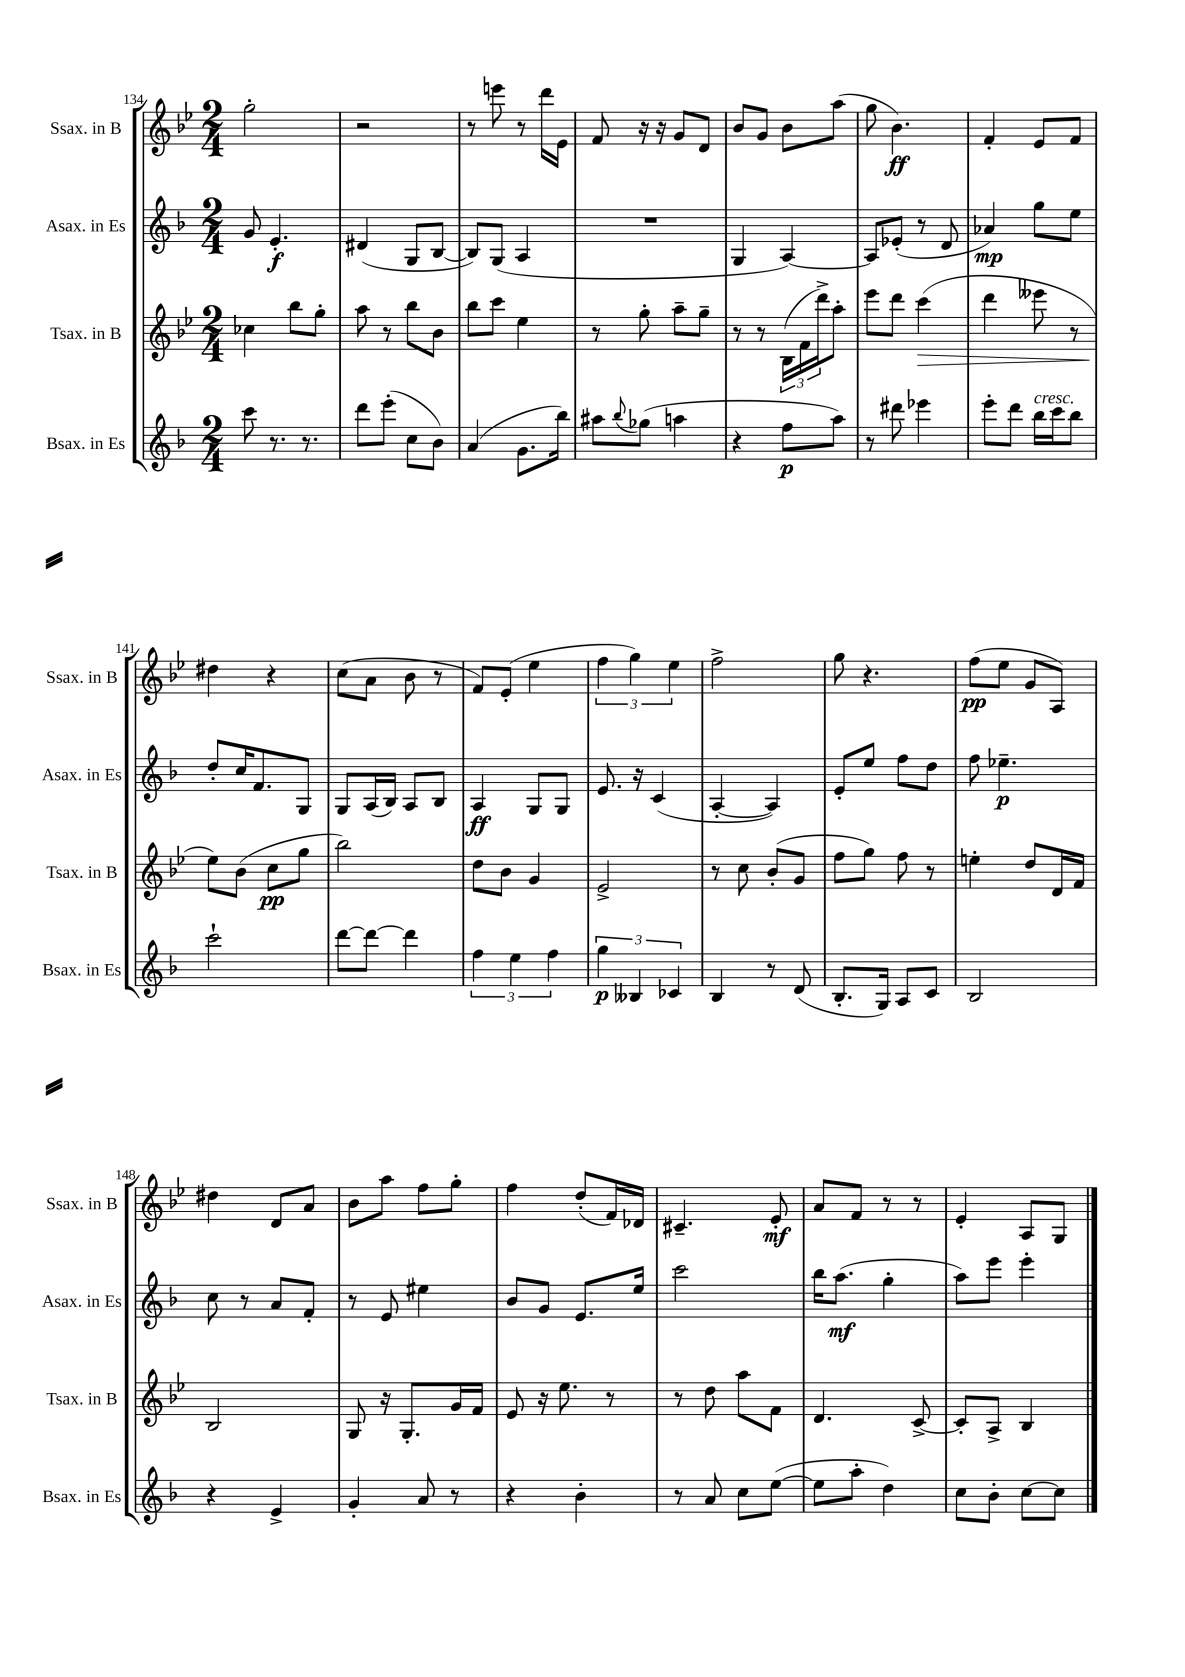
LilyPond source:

<<
\new StaffGroup <<
\new Staff = "s0" \with { instrumentName = "Ssax. in B" shortInstrumentName = "Ssax. in B" } {
    \clef treble \key bes \major \numericTimeSignature \time 2/4
    g''2-. |
    r2 |
    r8 e'''8 r8 d'''16 ees'16 |
    f'8 r16 r16 g'8 d'8 |
    bes'8 g'8 bes'8 a''8( |
    g''8 bes'4.\ff) |
    f'4-. ees'8 f'8 |
    dis''4 r4 |
    c''8( a'8 bes'8 r8 |
    f'8) ees'8-.( ees''4 |
    \tuplet 3/2 { f''4 g''4) ees''4 } |
    f''2-> |
    g''8 r4. |
    f''8\pp( ees''8 g'8 a8) |
    dis''4 d'8 a'8 |
    bes'8 a''8 f''8 g''8-. |
    f''4 d''8-.( f'16) des'16 |
    cis'4.-- ees'8-.\mf |
    a'8 f'8 r8 r8 |
    ees'4-. a8 g8 \bar "|." |
}
\new Staff = "s1" \with { instrumentName = "Asax. in Es" shortInstrumentName = "Asax. in Es" } {
    \clef treble \key f \major \numericTimeSignature \time 2/4
    g'8 e'4.-.\f |
    dis'4( g8 bes8~ |
    bes8) g8( a4 |
    R2 |
    g4 a4~) |
    a8 ees'8-.( r8 d'8 |
    aes'4\mp) g''8 e''8 |
    d''8-. c''16 f'8. g8 |
    g8 a16( bes16) a8 bes8 |
    a4\ff g8 g8 |
    e'8. r16 c'4( |
    a4~-. a4) |
    e'8-. e''8 f''8 d''8 |
    f''8 ees''4.--\p |
    c''8 r8 a'8 f'8-. |
    r8 e'8 eis''4 |
    bes'8 g'8 e'8. e''16 |
    c'''2 |
    bes''16 a''8.\mf( g''4-. |
    a''8) e'''8 e'''4-. \bar "|." |
}
\new Staff = "s2" \with { instrumentName = "Tsax. in B" shortInstrumentName = "Tsax. in B" } {
    \clef treble \key bes \major \numericTimeSignature \time 2/4
    ces''4 bes''8 g''8-. |
    a''8 r8 bes''8 bes'8 |
    bes''8 c'''8 ees''4 |
    r8 g''8-. a''8-- g''8-- |
    r8 r8 \tuplet 3/2 { bes16( f'16 d'''16->) } a''8-. |
    ees'''8 d'''8 c'''4\>( |
    d'''4 eeses'''8 r8 |
    ees''8\!) bes'8( c''8\pp g''8 |
    bes''2) |
    d''8 bes'8 g'4 |
    ees'2-> |
    r8 c''8 bes'8-.( g'8 |
    f''8 g''8) f''8 r8 |
    e''4-. d''8 d'16 f'16 |
    bes2 |
    g8 r16 g8.-. g'16 f'16 |
    ees'8 r16 ees''8. r8 |
    r8 d''8 a''8 f'8 |
    d'4. c'8~-> |
    c'8-. a8-> bes4 \bar "|." |
}
\new Staff = "s3" \with { instrumentName = "Bsax. in Es" shortInstrumentName = "Bsax. in Es" } {
    \clef treble \key f \major \numericTimeSignature \time 2/4
    c'''8 r8. r8. |
    d'''8 e'''8-.( c''8 bes'8) |
    a'4( g'8. bes''16) |
    ais''8 \appoggiatura { bes''8 } ges''8( a''4 |
    r4 f''8\p a''8) |
    r8 dis'''8 ees'''4 |
    e'''8-. d'''8 bes''16^\markup { \italic "cresc." } c'''16 bes''8 |
    c'''2-! |
    d'''8~ d'''8~ d'''4 |
    \tuplet 3/2 { f''4 e''4 f''4 } |
    \tuplet 3/2 { g''4\p beses4 ces'4 } |
    bes4 r8 d'8( |
    bes8.-. g16) a8 c'8 |
    bes2 |
    r4 e'4-> |
    g'4-. a'8 r8 |
    r4 bes'4-. |
    r8 a'8 c''8 e''8~( |
    e''8 a''8-. d''4) |
    c''8 bes'8-. c''8~ c''8 \bar "|." |
}
>>
>>
\layout { \context { \Score currentBarNumber = #134 } }
